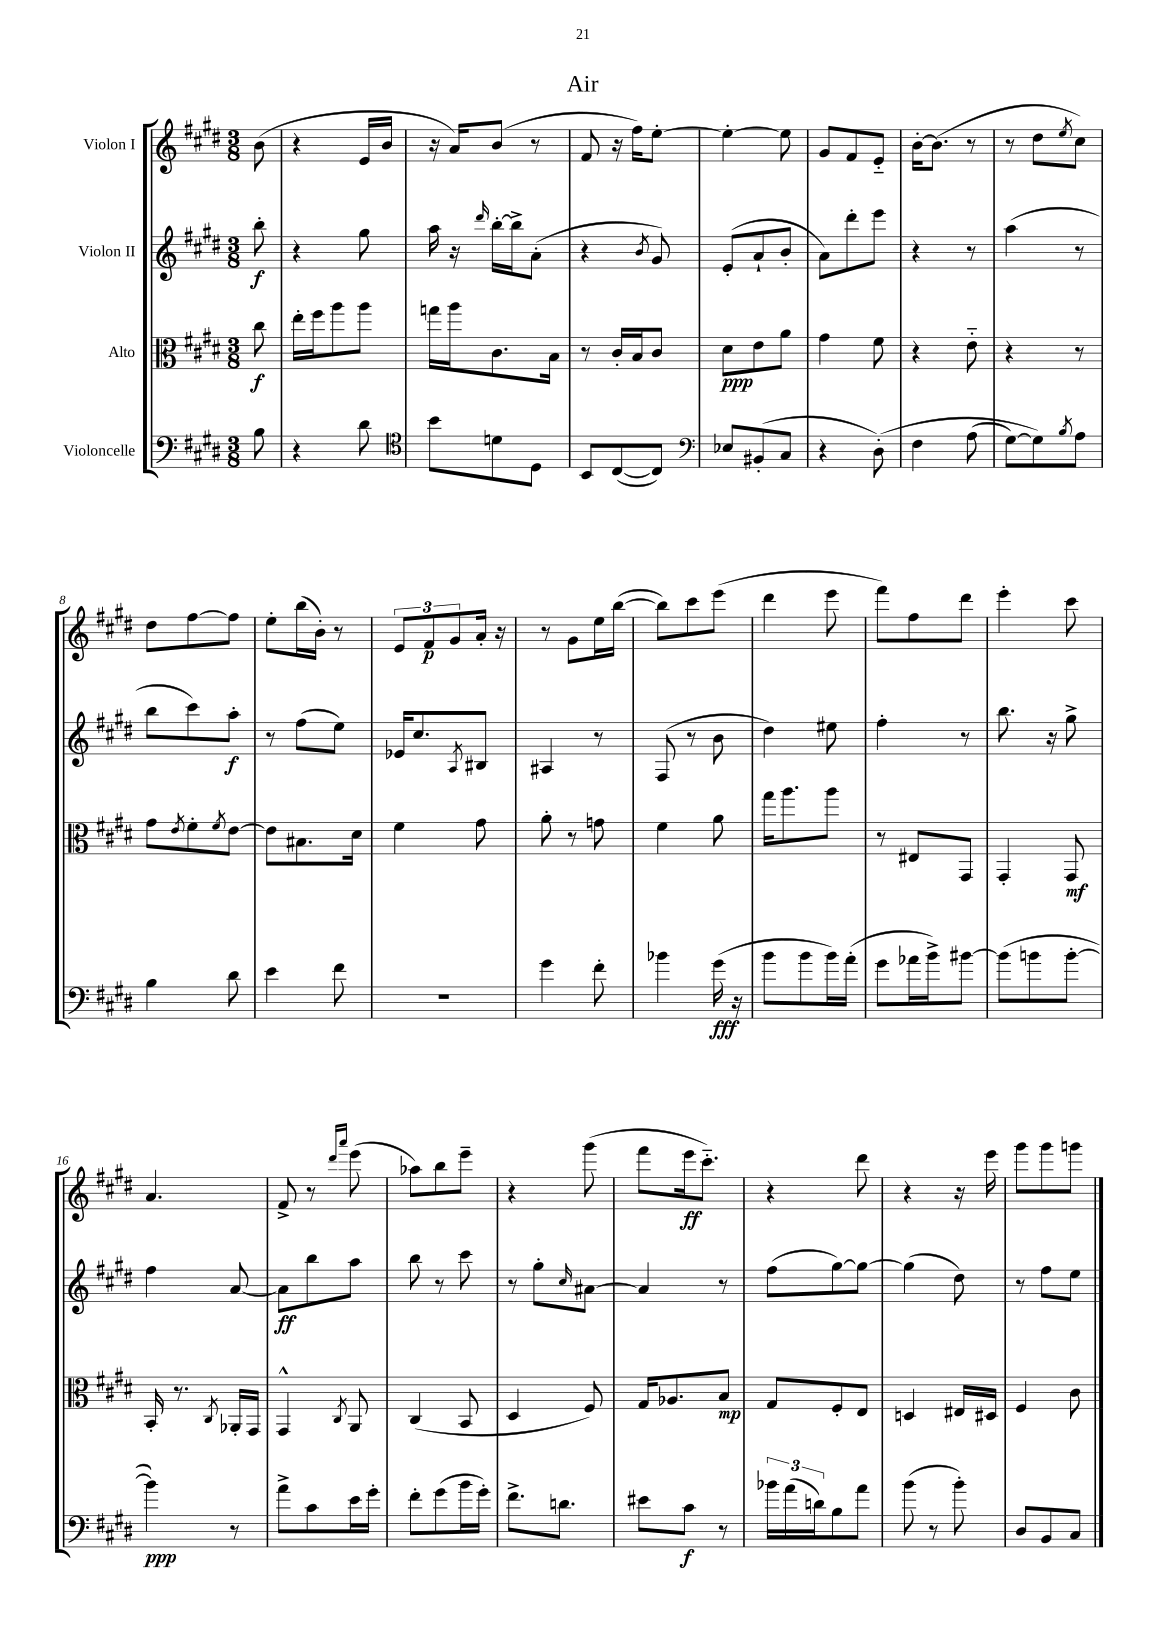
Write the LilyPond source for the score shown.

\header { title = "Air" }
<<
\new StaffGroup <<
\new Staff = "s0" \with { instrumentName = "Violon I" } {
    \clef treble \key e \major \numericTimeSignature \time 3/8 \partial 8
    b'8( |
    r4 e'16 b'16 |
    r16 a'16) b'8( r8 |
    fis'8 r16 fis''16) e''8~-. |
    e''4~-. e''8 |
    gis'8 fis'8 e'8-_ |
    b'16~-. b'8.( r8 |
    r8 dis''8 \acciaccatura { e''8 } cis''8) |
    dis''8 fis''8~ fis''8 |
    e''8-. b''16( b'16-.) r8 |
    \tuplet 3/2 { e'8 fis'8\p gis'8 } a'16-. r16 |
    r8 gis'8 e''16 b''16~( |
    b''8) cis'''8 e'''8( |
    dis'''4 e'''8 |
    fis'''8) fis''8 dis'''8 |
    e'''4-. cis'''8 |
    a'4. |
    fis'8-> r8 \grace { dis'''16 a'''16 } e'''8( |
    aes''8) b''8 e'''8-- |
    r4 gis'''8( |
    fis'''8 e'''16\ff cis'''8.-_) |
    r4 dis'''8 |
    r4 r16 e'''16 |
    gis'''8 gis'''8 g'''8 \bar "|." |
}
\new Staff = "s1" \with { instrumentName = "Violon II" } {
    \clef treble \key e \major \numericTimeSignature \time 3/8 \partial 8
    b''8-.\f |
    r4 gis''8 |
    a''16 r16 \grace { dis'''16 } b''16~-. b''16-> a'8-.( |
    r4 \acciaccatura { b'8 } gis'8) |
    e'8-.( a'8-! b'8-. |
    a'8) dis'''8-. e'''8 |
    r4 r8 |
    a''4( r8 |
    b''8 cis'''8) a''8-.\f |
    r8 fis''8( e''8) |
    ees'16 cis''8. \acciaccatura { a8 } bis8 |
    ais4 r8 |
    fis8( r8 b'8 |
    dis''4) eis''8 |
    fis''4-. r8 |
    b''8. r16 gis''8-> |
    fis''4 a'8~ |
    a'8\ff b''8 a''8 |
    b''8 r8 cis'''8 |
    r8 gis''8-. \grace { cis''16 } ais'8~ |
    ais'4 r8 |
    fis''8( gis''8~) gis''8~ |
    gis''4( dis''8) |
    r8 fis''8 e''8 \bar "|." |
}
\new Staff = "s2" \with { instrumentName = "Alto" } {
    \clef alto \key e \major \numericTimeSignature \time 3/8 \partial 8
    cis''8\f |
    e''16-. fis''16 a''8 a''8 |
    g''16 a''16 cis'8. b16 |
    r8 cis'16-. b16 cis'8 |
    dis'8\ppp e'8 a'8 |
    gis'4 fis'8 |
    r4 e'8-_ |
    r4 r8 |
    gis'8 \acciaccatura { e'8 } fis'8-. \acciaccatura { fis'8 } e'8~ |
    e'8 bis8. dis'16 |
    fis'4 gis'8 |
    a'8-. r8 g'8 |
    fis'4 a'8 |
    gis''16 a''8. a''8 |
    r8 eis8 gis,8 |
    gis,4-. gis,8\mf |
    b,16-. r8. \acciaccatura { cis8 } aes,16-. gis,16 |
    gis,4-^ \acciaccatura { cis8 } a,8 |
    cis4( b,8 |
    dis4 fis8) |
    gis16 aes8. b8\mp |
    gis8 fis8-. e8 |
    d4 eis16 dis16 |
    fis4 cis'8 \bar "|." |
}
\new Staff = "s3" \with { instrumentName = "Violoncelle" } {
    \clef bass \key e \major \numericTimeSignature \time 3/8 \partial 8
    b8 |
    r4 dis'8 |
    \clef tenor b'8 d'8 dis8 |
    b,8 cis8~( cis8) |
    \clef bass ees8 bis,8-.( cis8 |
    r4 dis8-.)\( |
    fis4 a8( |
    gis8~) gis8\) \acciaccatura { b8 } a8 |
    b4 dis'8 |
    e'4 fis'8 |
    R4. |
    gis'4 fis'8-. |
    bes'4 gis'16\fff( r16 |
    b'8 b'8 b'16) a'16-.( |
    gis'8 aes'16 b'16->) bis'8~ |
    bis'8( b'8 b'8~-. |
    b'4\ppp) r8 |
    a'8-> cis'8 e'16 gis'16-. |
    fis'8-. gis'8( b'16 gis'16-.) |
    fis'8.-> d'8. |
    eis'8 cis'8\f r8 |
    \tuplet 3/2 { bes'16 a'16( d'16) } b8 a'8 |
    b'8( r8 b'8-.) |
    dis8 b,8 cis8 \bar "|." |
}
>>
>>
